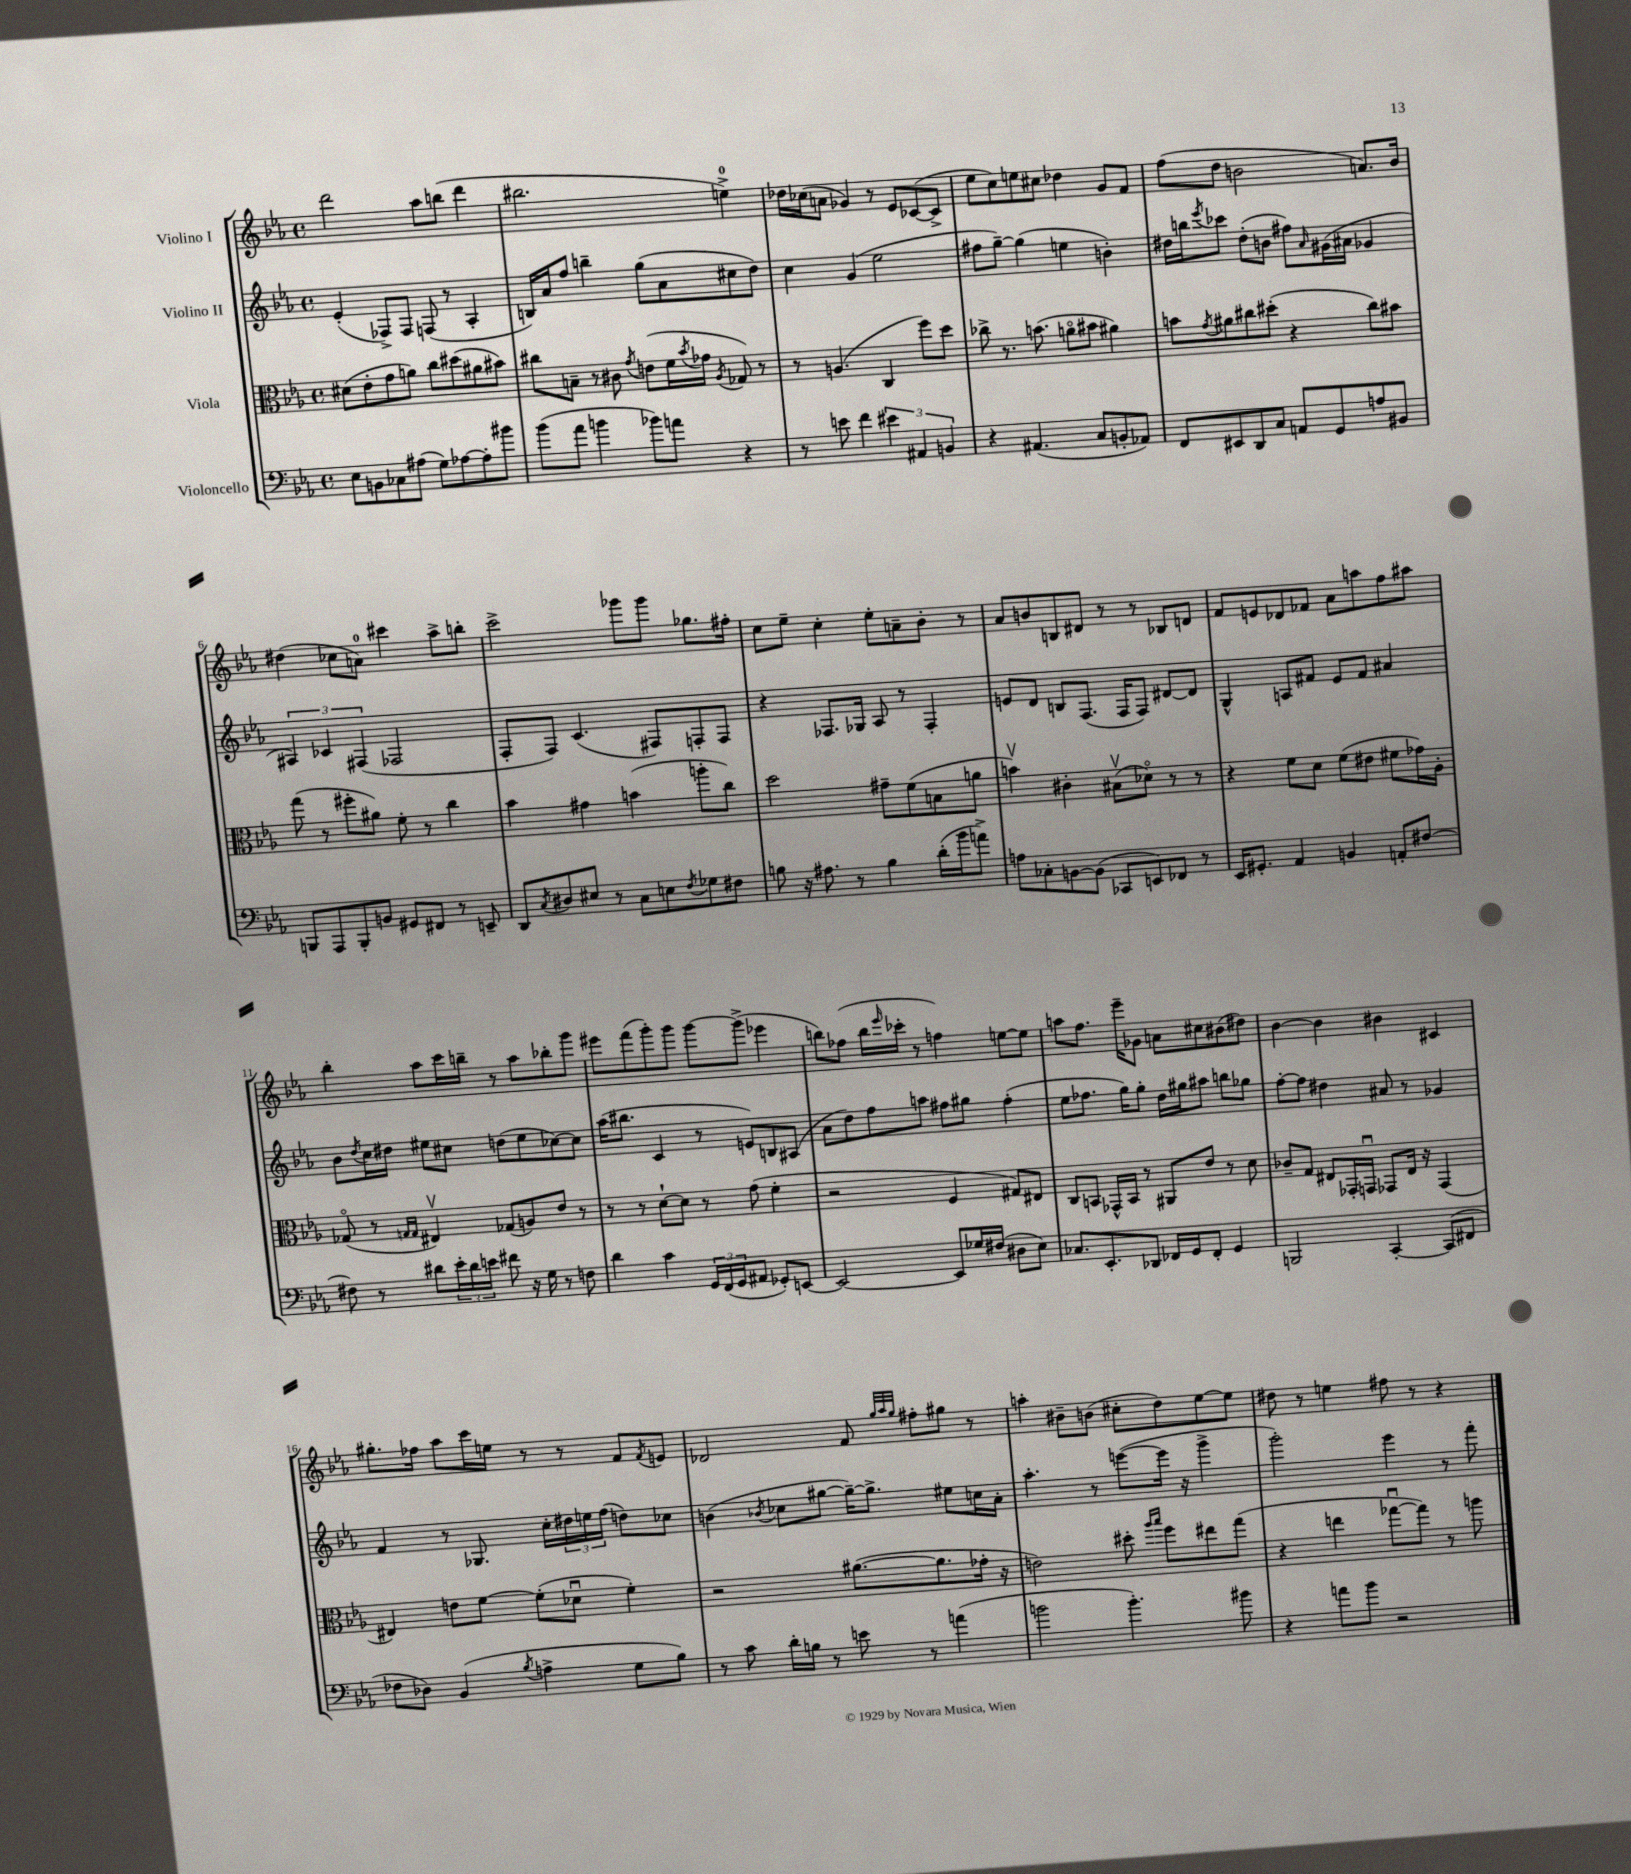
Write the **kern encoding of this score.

**kern	**kern	**kern	**kern
*staff4	*staff3	*staff2	*staff1
*clefF4	*clefC3	*clefG2	*clefG2
*k[b-e-a-]	*k[b-e-a-]	*k[b-e-a-]	*k[b-e-a-]
*M4/4	*M4/4	*M4/4	*M4/4
*met(c)	*met(c)	*met(c)	*met(c)
8E-	(8d#	(4e-'	2ddd
8BB	8e-'	.	.
8C-	8g	8F-^)	.
(8A#	8a)	8F-	.
8G)	8cc	(8F	8aa-
[8A-	(8dd#	8r	(8bb
8A-']	8a#	4A-'	4ddd
8b#	8b#)	.	.
=	=	=	=
(8b-	8cc#	16B)	2.bb#
.	.	16a-	.
8a-	8B~	8ff	.
4b	8r	4bb~	.
.	8c#	.	.
.	8qg	.	.
8b-)	(8e	(8gg	.
8a	16f	8a-	.
.	8qb-	.	.
.	16g-	.	.
.	8qA-	.	.
4r	8G-)	8cc#	4ee^)
.	8r	8dd)	.
=	=	=	=
8r	8r	4cc	16dd-
.	.	.	(16cc-
8e	(4.A	.	8a
4f	.	(4g	4g-)
6e#	4C	2ee-	8r
.	.	.	8e-
6AA#	.	.	.
.	8ff)	.	([8c-
6BB	.	.	.
.	8dd	.	8c-^]
=	=	=	=
4r	8cc-^	8ff#	8ee-
.	8.r	[8gg~)	8cc)
(4.AA#	.	(4gg]	8ee
.	(8.b	.	.
.	.	.	8cc#
.	8ao	4ee	4dd-
8C	8b#	.	.
8BB'	4a#)	4b')	8g
8AA-)	.	.	8f
=	=	=	=
8FF	8b	16dd#	(8ff
.	.	16bb	.
.	8qg	8qeee-	.
8EE#	8a#	8ccc-	8dd
8DD	8cc#	(8dd#'	2b
8C	(8dd#'	8b	.
8AA	4r	8ff#)	.
.	.	16qqa-	.
8GG	.	(16g#	.
.	.	16a#	.
8A	8cc#)	4g-	8.a)
8BB#	8b#	.	.
.	.	.	16b
=	=	=	=
8BBB	(8gg	6A#)	(4dd#
8AAA-	8r	.	.
.	.	6c-	.
8BBB'	8ff#'	.	8cc-
.	.	(6F#	.
8BB	8a#)	.	8a)
8GG#	8f'	2F-	4ccc#
8FF#	8r	.	.
8r	4cc	.	8aa-^
8EE~	.	.	8bb'
=	=	=	=
8DD	4b-	8F'	2ccc^
8qC	.	.	.
8D#	.	8F)	.
8E#	4g#	(4.c	.
8r	.	.	.
8C	(4b	.	8ggg-
8E	.	8F#)	8ggg-
8qF	.	.	.
8G-	8aa'	8F'	8.gg-
8F#	8cc)	8F	.
.	.	.	16ff#'
=	=	=	=
8B	2dd	4r	8cc
16r	.	.	8ee-~
8.A#	.	.	.
.	.	8.F-	4cc'
8r	.	.	.
.	.	16G-	.
4B	8g#~	8A-	8ee-'
.	(8f	8r	8a~
(16d'	8B	4F-'	8b-'
16b-	.	.	.
8a^)	8a	.	8r
=	=	=	=
8A	4bv)	8e	8a-
8C-'	.	8d	8b
[8BB	4c#'	8B	8B
(8BB]	.	(8.F	8d#
8CC-	(8B#v	.	8r
.	.	16F	.
8EE)	8d-o)	8F)	8r
8FF-	8r	[8d#	8B-
8r	8r	8d#]	8d
=	=	=	=
16EE-	4r	4G^^	8f
8.GG#'	.	.	.
.	.	.	8e
4AA-	8f	8A	8d-
.	8d	8f#	8f-
4BB	(8f	8e-	8a-
.	8e#	8f#	8aa
8AA'	8f#	4a#	8ff
[8F#	16g-)	.	8aa#
.	16A-'	.	.
=	=	=	=
8F#]	(8G-o	8b-	4bb-'
.	.	8qdd	.
8r	8r	16cc	.
.	.	16dd#	.
.	16qqG	.	.
.	16qqG	.	.
8d#	4E#v)	8ee#	8aa-
24e-'	.	8cc#	16ccc
24d#	.	.	.
.	.	.	16bb~
24e	.	.	.
8f#	(8G-	(8dd	8r
16r	8A)	8ee#	8aa-
16G	.	.	.
8r	8e-	[8cc-)	8bb-'
8F	8r	8cc-]	8ggg
=	=	=	=
4d	8r	(16aa-	8eee#
.	.	8.bb#	.
.	8r	.	(8fff
4c	[8d`	4c	8ggg')
.	8d]	.	8ggg
24GG	8r	8r	[8ggg
(24FF	.	.	.
24GG	.	.	.
8AA#	(8g	8e)	(8ggg^]
8GG-')	4f'	8B	4eee-
[8EE	.	(8A#	.
=	=	=	=
2EE_	2r	8a-	8bb)
.	.	8dd)	(8ff-
.	.	8ff	16bb
.	.	.	16qqeee-
.	.	.	16ccc-'
.	.	8aa	8r
8EE]	4F	8ff#	4ff)
16G-	.	8gg#	.
(16F#	.	.	.
8D#	8G#)	(4ff#'	[8ee
8E-)	8E#	.	8ee]
=	=	=	=
8.C-	8C	8ee-	8aa
.	8BB	8.ff-	8.ff
8.EE-'	.	.	.
.	16GG-^^	.	.
.	16BB	16gg)	16eee-~
8DD-	8r	8gg'	8g-
16FF-	8AA#	16dd	8a
16GG	.	16gg#	.
8FF-'	8e-	8aa#	8cc#
4GG	8r	8bb	(8b#
.	8d	8gg-	8dd#)
=	=	=	=
2BBB	8c-~	[8ff'	[4b-
.	8G	8ff]	.
.	8E#	4dd#	4b-]
.	16GG-'	.	.
.	16GGu	.	.
[4CC'	8GG-	8a#	4b#
.	16E#	8r	.
.	16r	.	.
(8CC]	(4GG-	4g-	4c#
8FF#	.	.	.
=	=	=	=
8F-	4E#)	4f	8.gg#'
8D-)	.	.	.
.	.	.	16ff-
(4BB-	8e	8r	8aa-
.	[8f	8.G-	16ccc
.	.	.	16ee
8qB-	.	.	.
4A^	(8f']	.	8r
.	.	16cc'	.
.	8d-u	24dd#	8r
.	.	24ee	.
.	.	(24ff	.
8G	4f')	8dd)	8f
.	.	.	8qf
8B-)	.	8cc-	8e
=	=	=	=
8r	2r	(4b	2d-
8c	.	.	.
.	.	8qb-	.
16d'	.	8cc-	.
16B	.	.	.
8r	.	[8gg#	.
8e	([8.a#	16gg#~_)	8f
.	.	8.gg#^]	.
.	.	.	32qqgg
.	.	.	32qqaa-
.	.	.	32qqgg
8r	.	.	8ff#'
.	8.a#]	.	.
(4a	.	8ee#	8gg#
.	16g-'	16cc	8r
.	16r	16a-'	.
=	=	=	=
2b	2e)	4.aa-'	4aa'
.	.	.	8b#~
.	.	8r	(8b
4.b')	8dd#'	([8eee	8cc#'
.	16qqaa-	.	.
.	16qqbb-	.	.
.	8ff	16eee]	8dd)
.	.	16r	.
.	8ee#	4ggg^	[8ee-
8b#	(8gg	.	8ee-]
=	=	=	=
4r	4r	2ggg')	8dd#
.	.	.	8r
8a	4ee	.	4ee
8b-	.	.	.
2r	[8gg-u	4eee-	8ff#
.	8gg-])	.	8r
.	8r	8r	4r
.	8aa	8fff'	.
==	==	==	==
*-	*-	*-	*-
